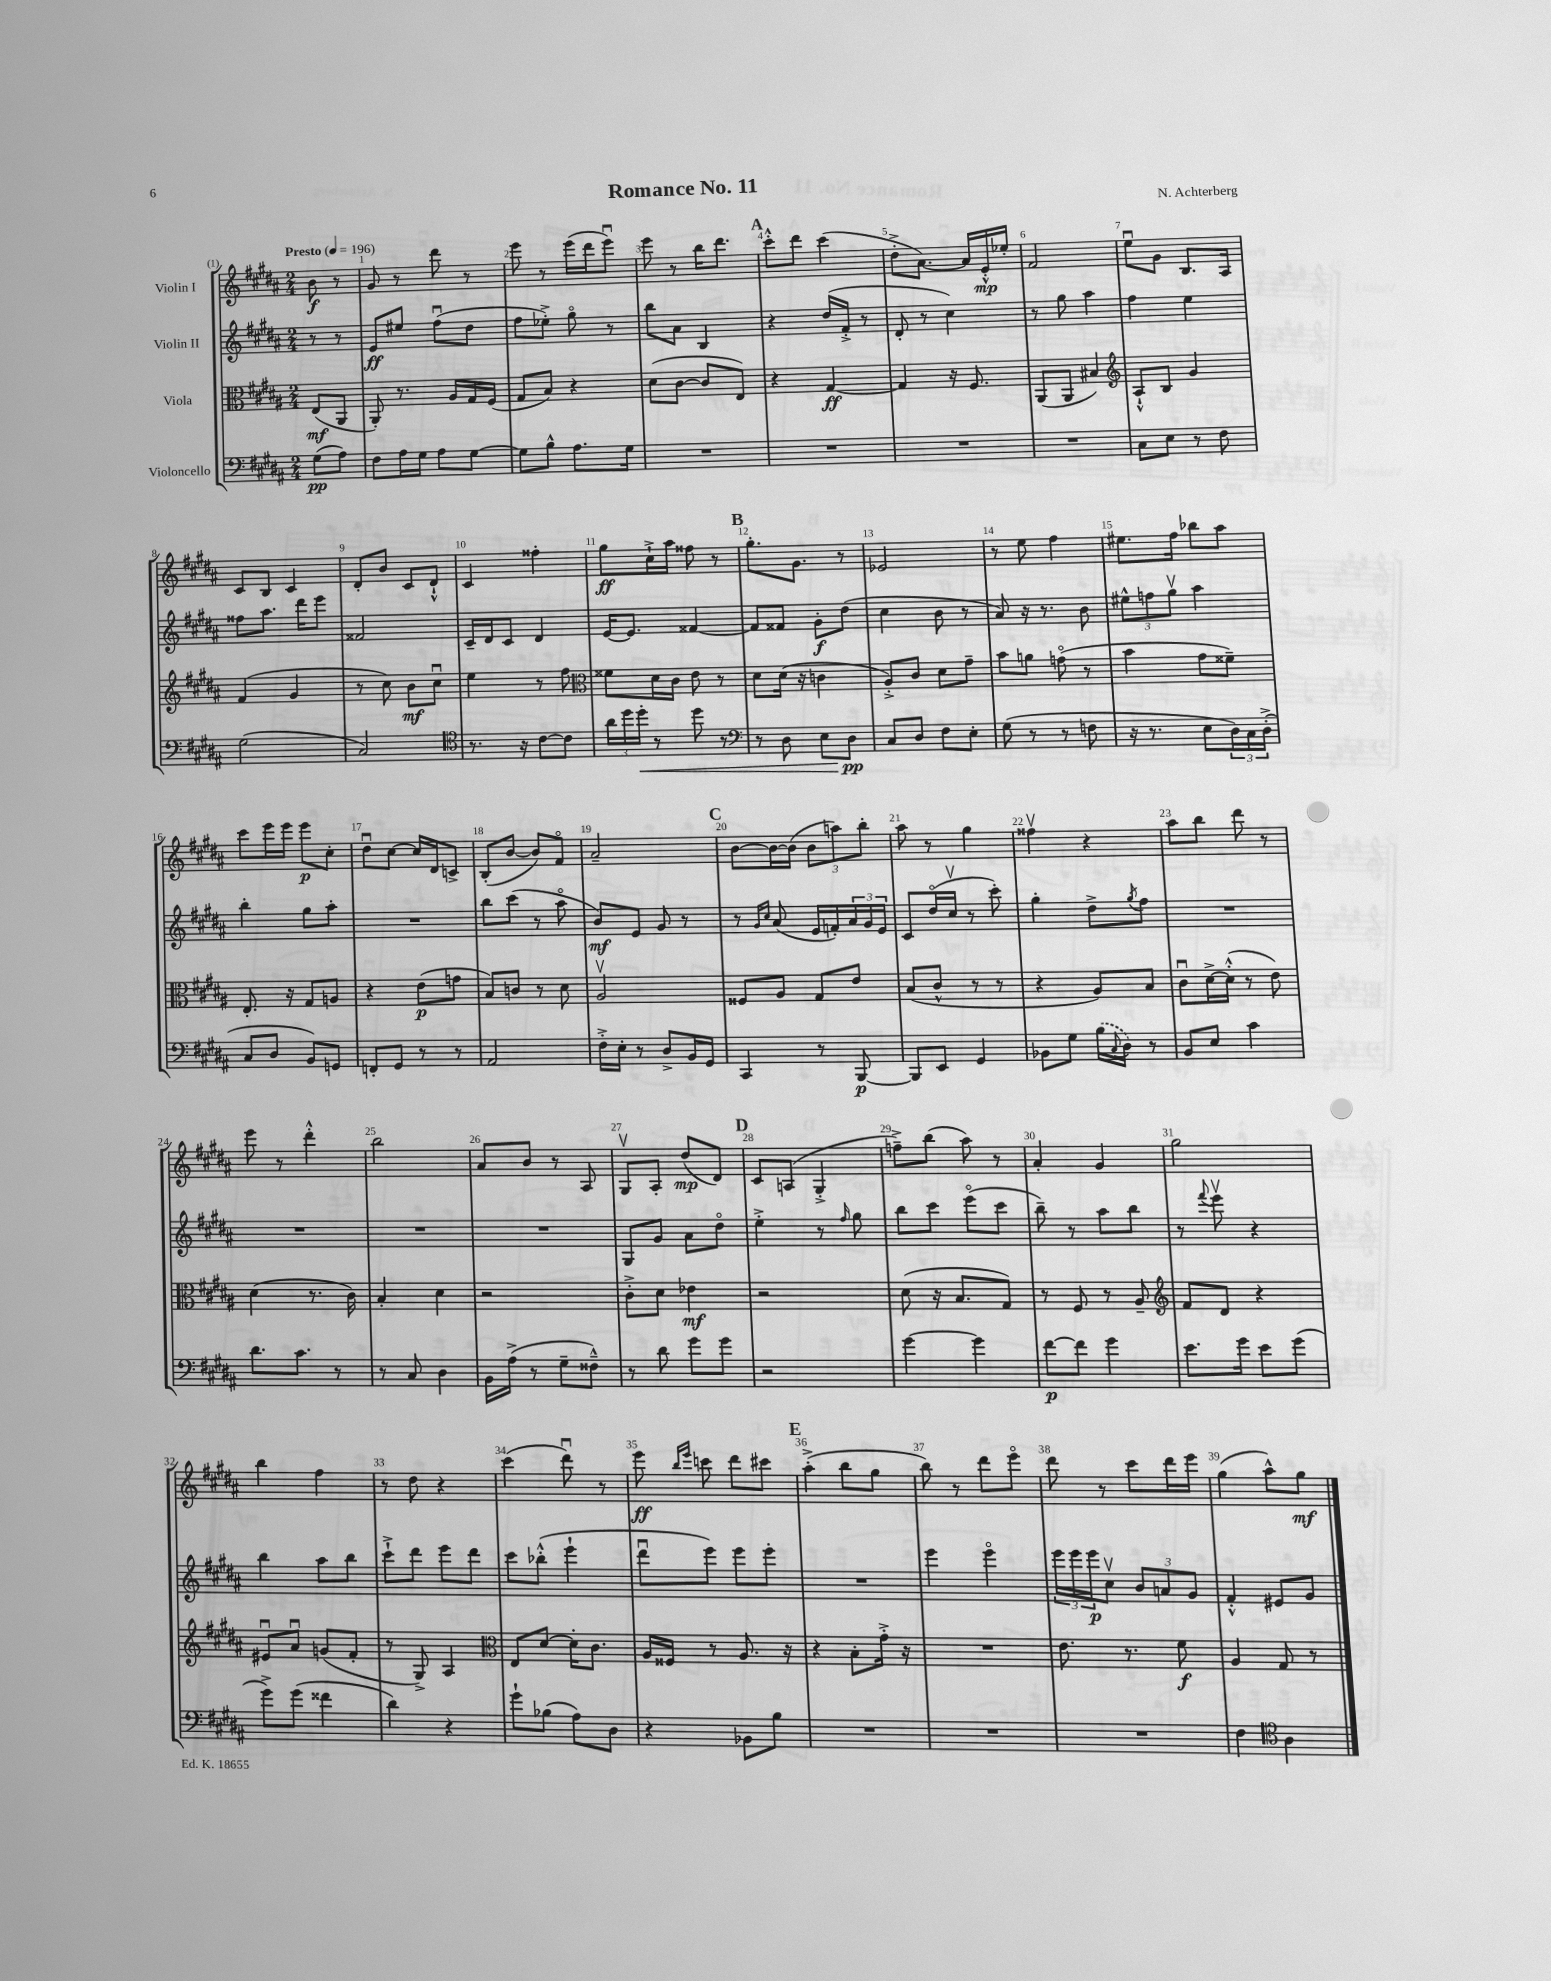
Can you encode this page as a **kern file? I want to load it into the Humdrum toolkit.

**kern	**kern	**kern	**kern
*staff4	*staff3	*staff2	*staff1
*clefF4	*clefC3	*clefG2	*clefG2
*k[f#c#g#d#a#]	*k[f#c#g#d#a#]	*k[f#c#g#d#a#]	*k[f#c#g#d#a#]
*M2/4	*M2/4	*M2/4	*M2/4
*MM196	*MM196	*MM196	*MM196
(8G#	(8E	8r	8b
8A#)	8AA#	8r	8r
=	=	=	=
8F#	8AA#')	8e	8g#
16A#	8.r	8ee#	8r
16G#	.	.	.
8A#	.	(8ff#u	8ddd#
.	16A#	.	.
[8G#	16G#	8dd#	8r
.	(16F#	.	.
=	=	=	=
8G#]	8G#	8ff#	8eee
8B^^	8B)	8ee-'^)	8r
8.A#	4r	8gg#o	(16eee
.	.	.	16ddd#
.	.	8r	8eeeu)
16G#	.	.	.
=	=	=	=
2r	(8d#	8bb	8eee
.	[8c#	8a#	8r
.	8c#]	4B	16bb
.	.	.	8.ddd#
.	8E)	.	.
=	=	=	=
2r	4r	4r	8ccc#'^^
.	.	.	8ddd#
.	[4G#	(16dd#	(4ccc#
.	.	16f#'^	.
.	.	8r	.
=	=	=	=
2r	4G#]	8d#'	8dd#'^
.	.	8r	[8.a#)
.	16r	4cc#)	.
.	8.F#	.	16a#]
.	.	.	16e'^^
.	.	.	16ee-'
=	=	=	=
2r	(8AA#	8r	2f#
.	8AA#	8gg#	.
.	4B#)	4aa#	.
=	=	=	=
*	*clefG2	*	*
8C#	8A#`^^	4ff#	8eeu
8E	8B	.	8g#
8r	4g#	4ee	8.B
8F#	.	.	.
.	.	.	16A#
=	=	=	=
(2G#	(4f#	8ff##	8c#
.	.	8.aa#	8B
.	4g#	.	4c#
.	.	16ddd#	.
.	.	8eee	.
=	=	=	=
2C#)	8r	2f##	8d#'
.	8cc#)	.	8b
.	8b	.	8c#
.	8cc#u	.	8d#`^^
=	=	=	=
*clefC4	*	*	*
8.r	4ee	16c#~	4c#
.	.	16d#	.
.	.	8c#	.
16r	.	.	.
[8c#	8r	4d#	4ff##'
8c#]	8ff#	.	.
=	=	=	=
*	*clefC3	*	*
24a#	8f##	[16e	8gg#
24dd#	.	.	.
.	.	8.e]	.
24dd#'	.	.	.
8r	16d#	.	16cc#`^
.	16c#	.	16aa#
8dd#	8e	[4f##	8ff##
8r	8r	.	8r
=	=	=	=
*clefF4	*	*	*
8r	8d#	8f##]	8.gg#'
8D#	(16d#	8f##	.
.	16r	.	8.g#
8E	4c	8g#'	.
8D#	.	(8dd#	8r
=	=	=	=
8C#	8A#'^)	4cc#	2e-
8D#	8c#	.	.
8F#	8d#	8b	.
8E'	8g#~	8r	.
=	=	=	=
(8G#	8b	8a#)	8r
8r	8a	16r	8ee
.	.	8.r	.
8r	(8go	.	4ff#
8F	8r	8b	.
=	=	=	=
16r	4b	12ee#^^	8.ee#
8.r	.	.	.
.	.	12ff	.
.	.	12gg#v	.
.	.	.	16ff#
8E	8g#	4aa#	8bb-
24D#)	8f##~)	.	8aa#
24C#	.	.	.
(24D#'^	.	.	.
=	=	=	=
8C#	8.E'	4bb'	8ccc#
8D#	.	.	16eee
.	16r	.	16eee
8BB)	8G#	8gg#	8eee
8GG	8A	8aa#'	8cc#'
=	=	=	=
8FF'	4r	2r	8dd#u
8GG#	.	.	[8cc#
8r	(8e	.	16cc#]
.	.	.	16d#
8r	8g	.	8c^
=	=	=	=
2AA#	8B)	8bb	(8B'
.	8c	(8ccc#	[8b
.	8r	8r	8b])
.	8d#	8aa#o	8f#o
=	=	=	=
16F#'^	2A#v	8b)	2a#~
16E'	.	.	.
8r	.	8e	.
8D#^	.	8g#	.
16BB	.	8r	.
16GG#	.	.	.
=	=	=	=
4CC#	8F##	8r	[8b
.	.	16qqg#	.
.	.	16qqcc#	.
.	8A#	(8a#	16b_
.	.	.	(16b]
8r	8G#	16e	12b
.	.	16f')	.
.	.	.	12aa)
[8BBB	8e	24a#	.
.	.	24g#	12bb'
.	.	24e	.
=	=	=	=
8BBB]	(8B	8c#	8aa#
8EE	8c#^^	(16dd#o	8r
.	.	16cc#v	.
4GG#	8r	8r	4gg#
.	8r	8ccc#')	.
=	=	=	=
8BB-	4r	4gg#'	4ff##v
8G#	.	.	.
(16B	8A#)	8dd#^	4r
8qqC#	.	.	.
16D#)	.	.	.
.	.	8qgg#	.
8r	8B	8ff#	.
=	=	=	=
8BB	8c#u	2r	8aa#
8E	[16d#^	.	8bb
.	(16d#'^^]	.	.
4c#	8r	.	8ddd#
.	8e)	.	8r
=	=	=	=
8.d#	(4d#	2r	8eee
.	.	.	8r
8.c#	.	.	.
.	8.r	.	4ddd#'^^
8r	.	.	.
.	16c#)	.	.
=	=	=	=
8r	4B'	2r	2bb
8C#	.	.	.
4D#	4d#	.	.
=	=	=	=
16BB	2r	2r	8a#
(16A#^	.	.	.
8r	.	.	8b
8G#~	.	.	8r
8F##~^^)	.	.	8A#
=	=	=	=
8r	8c#'^	8G#	8G#v
8d#	8d#	8g#	8A#'
8g#	4e-	8a#	(8dd#
8g#	.	8dd#o	8d#)
=	=	=	=
2r	2r	4ee'^	8c#
.	.	.	(8A
.	.	8r	4G#'^
.	.	16qqff#	.
.	.	8gg#	.
=	=	=	=
[4g#	(8d#	8bb	8ff~^)
.	16r	8ccc#	(8bb
.	8.B	.	.
4g#]	.	(8eeeo	8aa#)
.	8G#)	8ccc#	8r
=	=	=	=
[8f#	8r	8bb~)	4a#'
8f#]	8F#	8r	.
4g#	8r	8aa#	4g#
.	8A#~	8bb	.
=	=	=	=
*	*clefG2	*	*
8.e	8f#	8r	2gg#
.	.	8qqfff#	.
.	8d#	8eeev	.
16g#	.	.	.
8e	4r	4r	.
(8g#	.	.	.
=	=	=	=
8g#^)	8e#u	4bb	4bb
(8g#	8a#u	.	.
4f##	(8g	8aa#	4ff#
.	8f#'	8bb	.
=	=	=	=
4d#)	8r	8ccc#`^	8r
.	8G#^)	8ddd#	8dd#
4r	4A#	8eee	4r
.	.	8ddd#	.
=	=	=	=
*	*clefC3	*	*
8g#`	8E	8ccc#	(4ccc#
(8B-	[8d#	(8bb-'^^	.
8A#)	16d#']	4eee`	8ddd#u)
.	8.c#	.	.
8D#	.	.	8r
=	=	=	=
4r	16A#	8ddd#u	8eee
.	16F##	.	.
.	.	.	16qqbb
.	.	.	16qqeee
.	8r	8eee)	8ccc
8BB-	8.A#	8eee	8ddd#
8B	.	8eee'	8ccc#
.	16r	.	.
=	=	=	=
2r	4r	2r	(4aa#'^
.	8B'	.	8bb
.	16g#'^	.	8gg#
.	16r	.	.
=	=	=	=
2r	2r	4eee	8bb)
.	.	.	8r
.	.	4eeeo	8ddd#
.	.	.	8eeeo
=	=	=	=
2r	8.e	24eee	8ddd#
.	.	24eee	.
.	.	24eee	.
.	.	8cc#v	8r
.	8.r	.	.
.	.	12b	8ccc#
.	.	12a	.
.	8f#	.	16ddd#
.	.	12g#	.
.	.	.	16eee
=	=	=	=
4F#	4A#	4f#'^^	(4gg#
*clefC4	*	*	*
4A#	8G#	8e#	8aa#^^)
.	8r	8g#	8gg#
==	==	==	==
*-	*-	*-	*-
